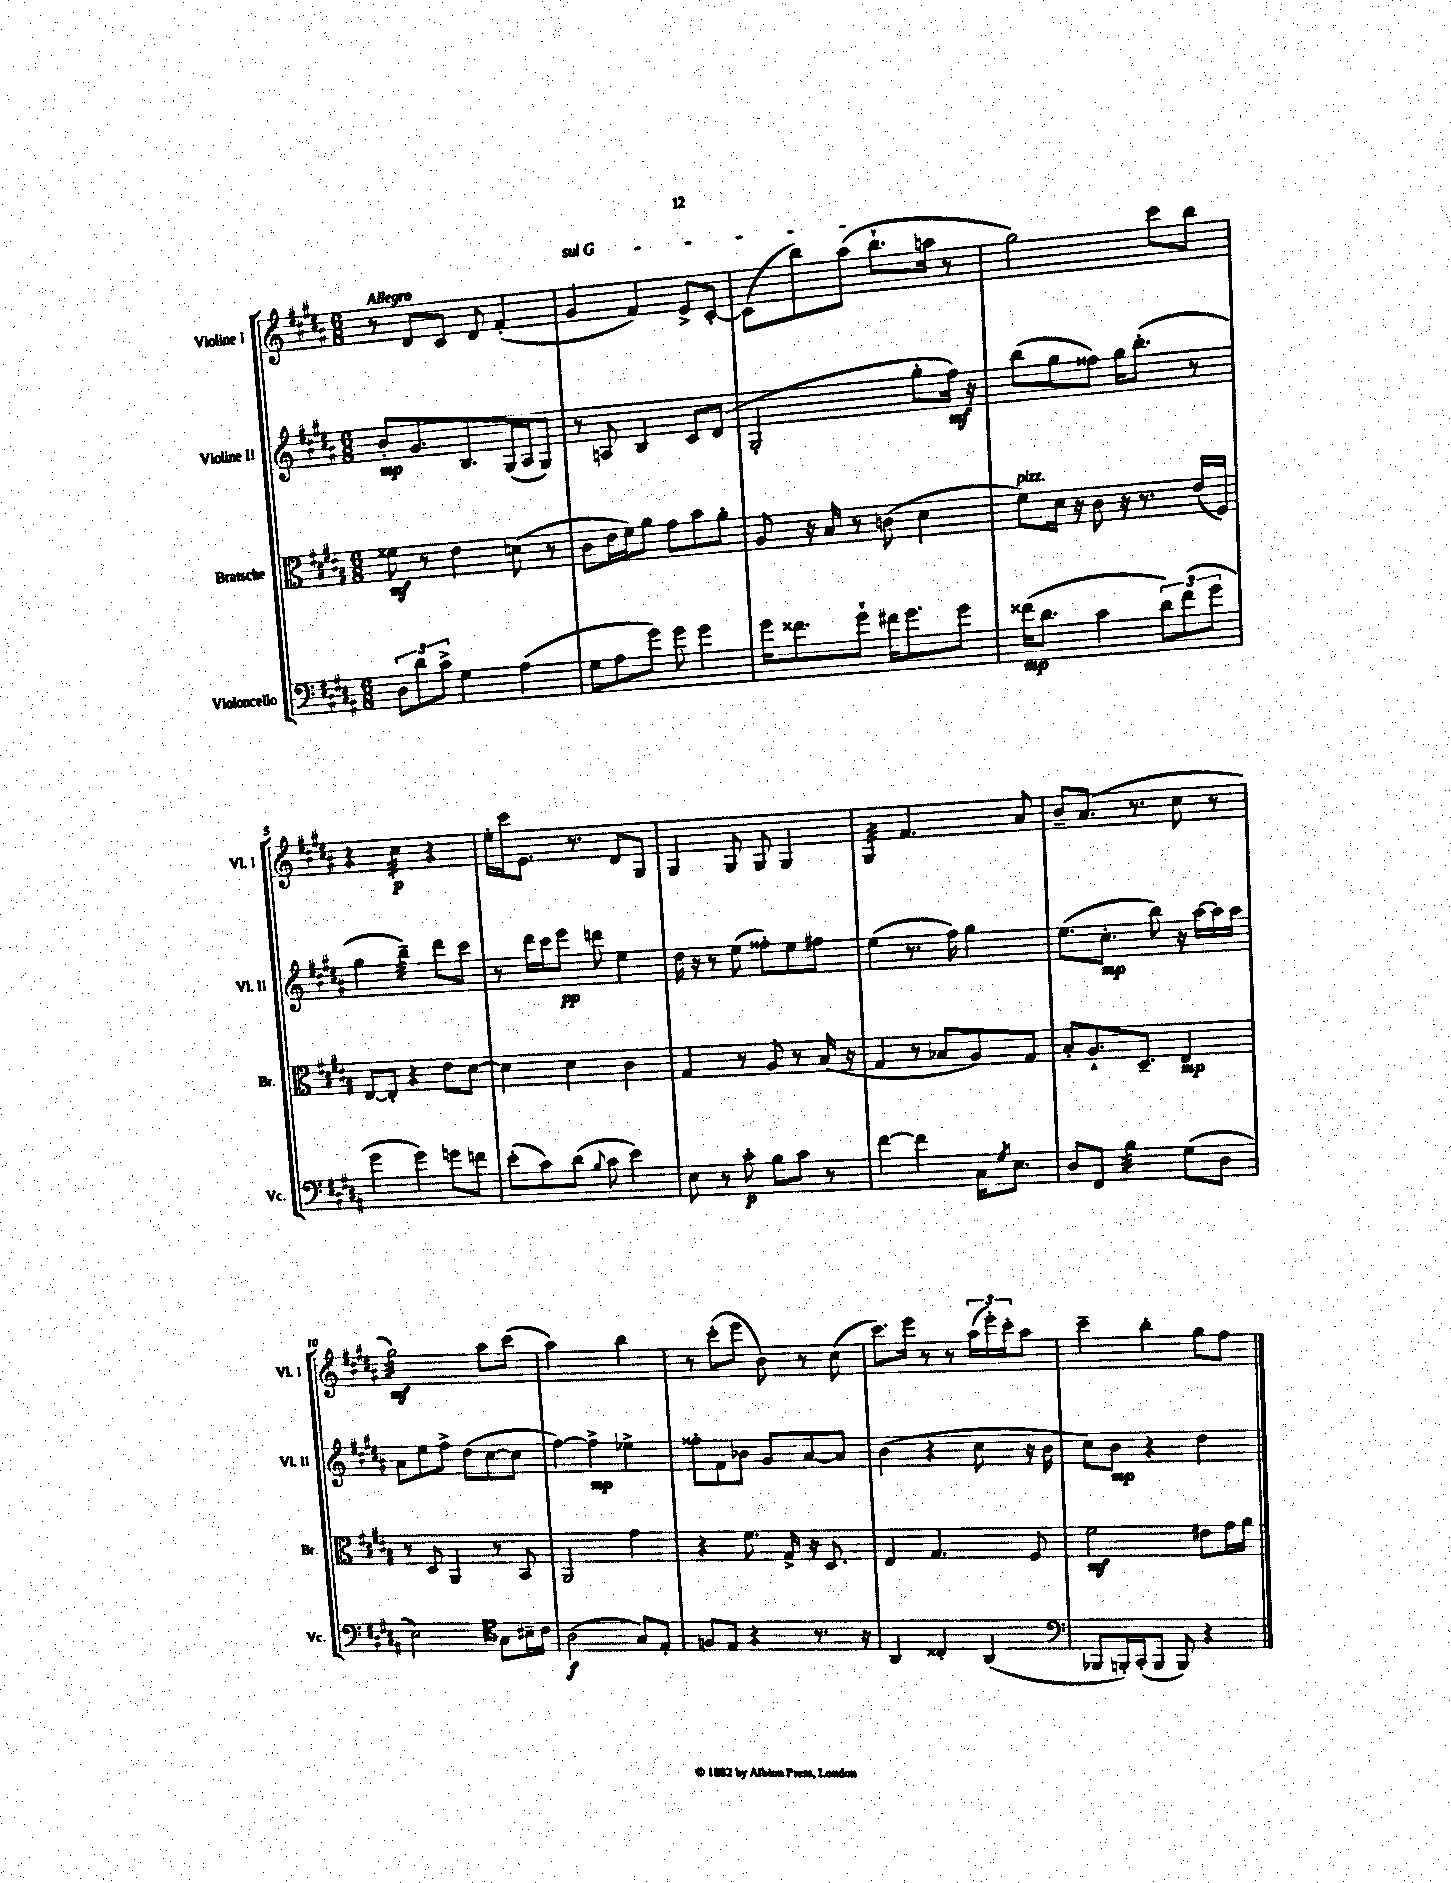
<<
\new StaffGroup <<
\new Staff = "s0" \with { instrumentName = "Violine I" shortInstrumentName = "Vl. I" } {
    \clef treble \key b \major \numericTimeSignature \time 6/8 \tempo "Allegro"
    r8 dis'8 cis'8 dis'8 fis'4-.( |
    \once \override TextSpanner.bound-details.left.text = \markup { \italic "sul G" } gis'4\startTextSpan fis'4) e'8-> cis'8~-. |
    cis'8( b''8) ais''8( b''8.-! a''16\stopTextSpan r8 |
    gis''2) cis'''8 b''8 |
    r4 cis''4:32\p r4 |
    e''16-. cis'''16 e'8. r8. dis'8 gis8 |
    gis4 gis8 gis8 gis4 |
    gis4:32 fis'4. ais'8 |
    b'8-- ais'8.( r8. cis''8 r8 |
    gis''2:32\mf) ais''8 cis'''8( |
    ais''2) b''4 |
    r8 cis'''8-.( e'''8 b'8) r8 cis''8( |
    cis'''8.) e'''16 r8 r8 \tuplet 3/2 { ais''16( e'''16-.) cis'''16-. } ais''8 |
    cis'''4-- b''4-. gis''8 fis''8 \bar "|." |
}
\new Staff = "s1" \with { instrumentName = "Violine II" shortInstrumentName = "Vl. II" } {
    \clef treble \key b \major \numericTimeSignature \time 6/8
    b'8-.\mp gis'8. b8. gis16( ais16 gis8) |
    r8 a8 b4 cis'8 dis'8( |
    gis2-. gis''8-. fis''16\mf) r16 |
    b''8( gis''8 fisis''8) gis''16 b''8.-.( r8 |
    gis''4 b''4:32--) dis'''8 cis'''8 |
    r8 dis'''16 cis'''16 e'''8\pp d'''8 e''4 |
    dis''16 r16 r8 e''8( fisis''8-.) e''8 fis''8 |
    e''4( r8. fis''16) gis''4 |
    e''8.( cis''8.-.\mp b''8) r16 ais''16~ ais''16 ais''16 |
    ais'8 e''8 fis''8-> dis''8( cis''8~ cis''8 |
    fis''4~) fis''4->\mp ees''4-> |
    fisis''8-. fis'8 bes'8 gis'8 ais'8~ ais'8 |
    b'4( r4 cis''8 r16 b'16 |
    cis''8) b'8\mp r4 dis''4 \bar "|." |
}
\new Staff = "s2" \with { instrumentName = "Bratsche" shortInstrumentName = "Br." } {
    \clef alto \key b \major \numericTimeSignature \time 6/8
    fisis'8\mf r8 e'4 d'8( r8 |
    cis'8 e'16 fis'16) ais'8 gis'8 b'8 ais'8-. |
    ais8 r16 b16 r8 c'8( dis'4 |
    fis'8^\markup { \italic "pizz." }) dis'16 r16 cis'8 r16 r8. e'16( fis16) |
    e8~ e8-. r4 e'8 dis'8~ |
    dis'4 dis'4 cis'4 |
    gis4 r8 ais8 r8 b16( r16 |
    gis4 r8 bes8 ais8) gis8 |
    b8-. ais8.-! dis8.-- e4\mp |
    r8 dis8 ais,4 r8 b,8 |
    ais,2 gis'4 |
    r4 fis'8. gis16-> r16 dis8. |
    e4 gis4. fis8 |
    fis'2\mf eis'8 gis'16 ais'16 \bar "|." |
}
\new Staff = "s3" \with { instrumentName = "Violoncello" shortInstrumentName = "Vc." } {
    \clef bass \key b \major \numericTimeSignature \time 6/8
    \tuplet 3/2 { dis8 dis'8 cis'8-> } gis4 ais4( |
    gis8 ais8 gis'8) gis'8 gis'4 |
    gis'16 fisis'8. gis'8-! fis'16 gis'8. gis'8 |
    fisis'16\mp( dis'8. cis'4 \tuplet 3/2 { dis'8) fisis'8( gis'8 } |
    gis'4 gis'4) g'8 f'8 |
    e'8-.( cis'8) dis'8( \appoggiatura { b8 } cis'8 e'4) |
    e8 r8 cis'8-.\p b8 cis'8 r8 |
    fis'4~ fis'4 cis16 \acciaccatura { gis8 } e8. |
    dis8 fis,8 b4:32 gis8( dis8 |
    e2) \clef tenor gis8 bis16-- cis'16 |
    ais2\f( gis8) e8-. |
    f8 e8 r4 r8. r16 |
    ais,4 cisis4-. ais,4( |
    \clef bass bes,,8 b,,16-.) cis,16-.( b,,8 b,,8) r4 \bar "|." |
}
>>
>>
